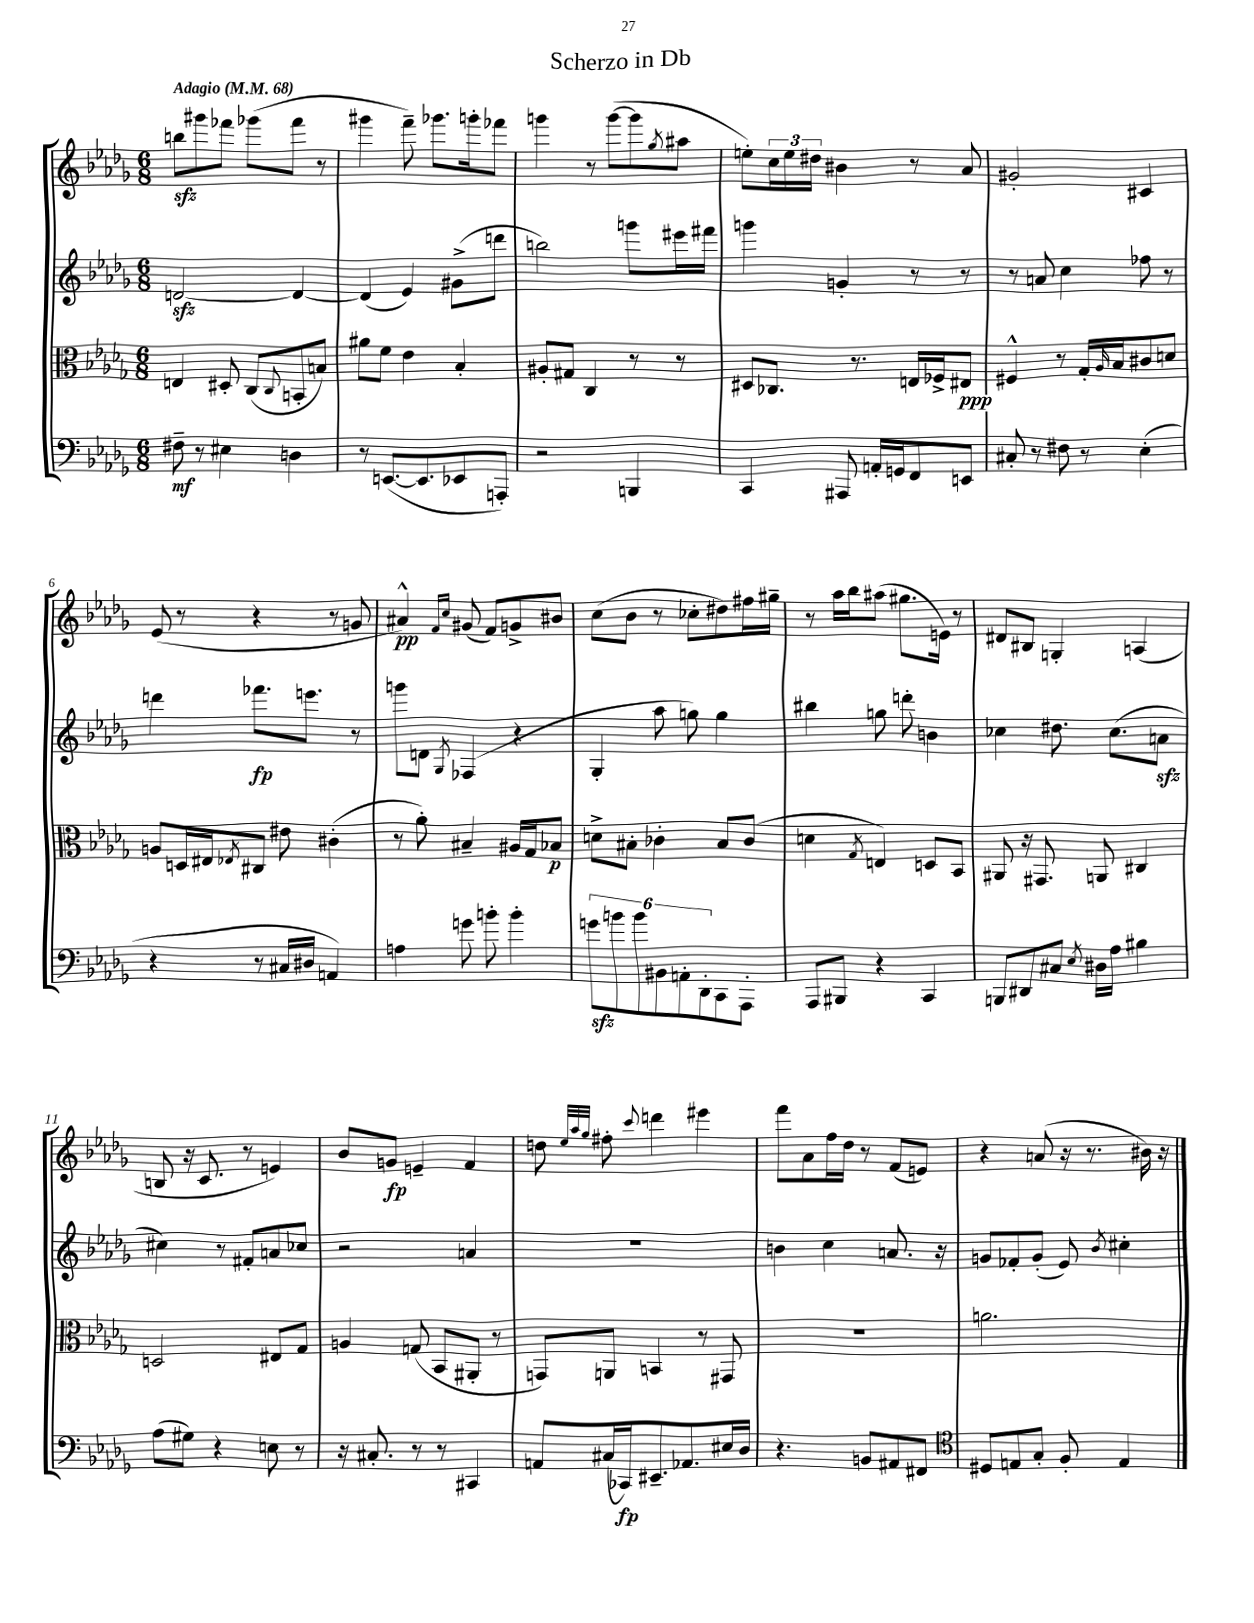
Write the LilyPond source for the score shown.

\header { title = "Scherzo in Db" }
<<
\new StaffGroup <<
\new Staff = "s0" {
    \clef treble \key des \major \numericTimeSignature \time 6/8 \tempo "Adagio" 4 = 68
    b''8\sfz gis'''8 fes'''8 ges'''8( fes'''8 r8 |
    gis'''4 f'''8--) ges'''8. g'''16-. fes'''8 |
    g'''4 r8 g'''8~( g'''8 \acciaccatura { ges''8 } ais''8 |
    e''8-.) \tuplet 3/2 { c''16 e''16 dis''16 } bis'4 r8 aes'8 |
    gis'2-. cis'4 |
    ees'8( r8 r4 r8 g'8 |
    ais'4-^\pp) \grace { f'16 c''16 } gis'8( f'8) g'8-> bis'8 |
    c''8( bes'8 r8 ces''8-. dis''8) fis''16 gis''16-- |
    r8 aes''16 bes''16 ais''8( gis''8. e'16) r8 |
    dis'8 bis8 g4-. a4( |
    b8 r16 c'8. r8 e'4) |
    bes'8 g'8\fp e'4-- f'4 |
    d''8 \grace { ees''32 aes''32 ges''32 } fis''8-. \appoggiatura { c'''8 } d'''4 eis'''4 |
    f'''8 aes'8 f''16 des''16 r8 f'8( e'8) |
    r4 a'8( r16 r8. bis'16) r16 \bar "|." |
}
\new Staff = "s1" {
    \clef treble \key des \major \numericTimeSignature \time 6/8
    d'2~\sfz d'4~ |
    d'4( ees'4) gis'8->( d'''8 |
    b''2) g'''8 eis'''16 fis'''16 |
    g'''4 g'4-. r8 r8 |
    r8 a'8 c''4 fes''8 r8 |
    d'''4 fes'''8.\fp e'''8. r8 |
    g'''8 d'8 \acciaccatura { ges8 } fes4( r4 |
    ges4-. aes''8 g''8) g''4 |
    bis''4 g''8 d'''8-. b'4 |
    ces''4 dis''8. ces''8.( a'8\sfz |
    cis''4) r8 fis'8-. a'8 ces''8 |
    r2 a'4 |
    R2. |
    b'4 c''4 a'8. r16 |
    g'8 fes'8-. g'8-.( ees'8) \acciaccatura { bes'8 } cis''4-. \bar "|." |
}
\new Staff = "s2" {
    \clef alto \key des \major \numericTimeSignature \time 6/8
    e4 dis8-. c8( \appoggiatura { c8 } b,8-. b8) |
    ais'8 f'8 ees'4 bes4-. |
    ais8-. gis8 c4 r8 r8 |
    dis8 ces8. r8. e16 fes16-> eis8\ppp |
    fis4-^ r8 ges16-. \grace { aes16 } bes16 cis'8 d'8 |
    a8 d16 eis16 \acciaccatura { ees8 } cis8 eis'8 cis'4-.( |
    r8 aes'8-.) bis4-- ais16 ges16 bes8\p |
    d'8-> bis8-. ces'4-. bis8 ces'8( |
    d'4 \acciaccatura { ges8 } e4) d8 bes,8 |
    ais,8 r16 gis,8. a,8 cis4 |
    d2 eis8 ges8 |
    a4 g8( bes,8 ais,8-. r8 |
    g,8) a,8 b,4 r8 gis,8 |
    R2. |
    a'2. \bar "|." |
}
\new Staff = "s3" {
    \clef bass \key des \major \numericTimeSignature \time 6/8
    fis8--\mf r8 eis4 d4 |
    r8 e,8.~( e,8. ees,8 a,,8-.) |
    r2 b,,4 |
    c,4 ais,,8 a,16-. g,16 f,8 e,8 |
    cis8-. r8 fis8 r8 ees4-.( |
    r4 r8 cis16 dis16 a,4) |
    a4 g'8 b'8-. b'4-. |
    \tuplet 6/4 { g'8\sfz b'8 b'8 bis,8 a,8-. des,8-. } c,8 aes,,8-. |
    aes,,8 bis,,8 r4 c,4 |
    b,,8 dis,8 cis8 \acciaccatura { ees8 } dis16 aes16 bis4 |
    aes8( gis8) r4 e8 r8 |
    r16 cis8.-. r8 r8 cis,4 |
    a,8 cis16( ces,16\fp) eis,8.-- aes,8. eis16 des16 |
    r4. b,8 ais,8 fis,8 |
    \clef tenor dis8 e8 ges8-. f8-. e4 \bar "|." |
}
>>
>>
